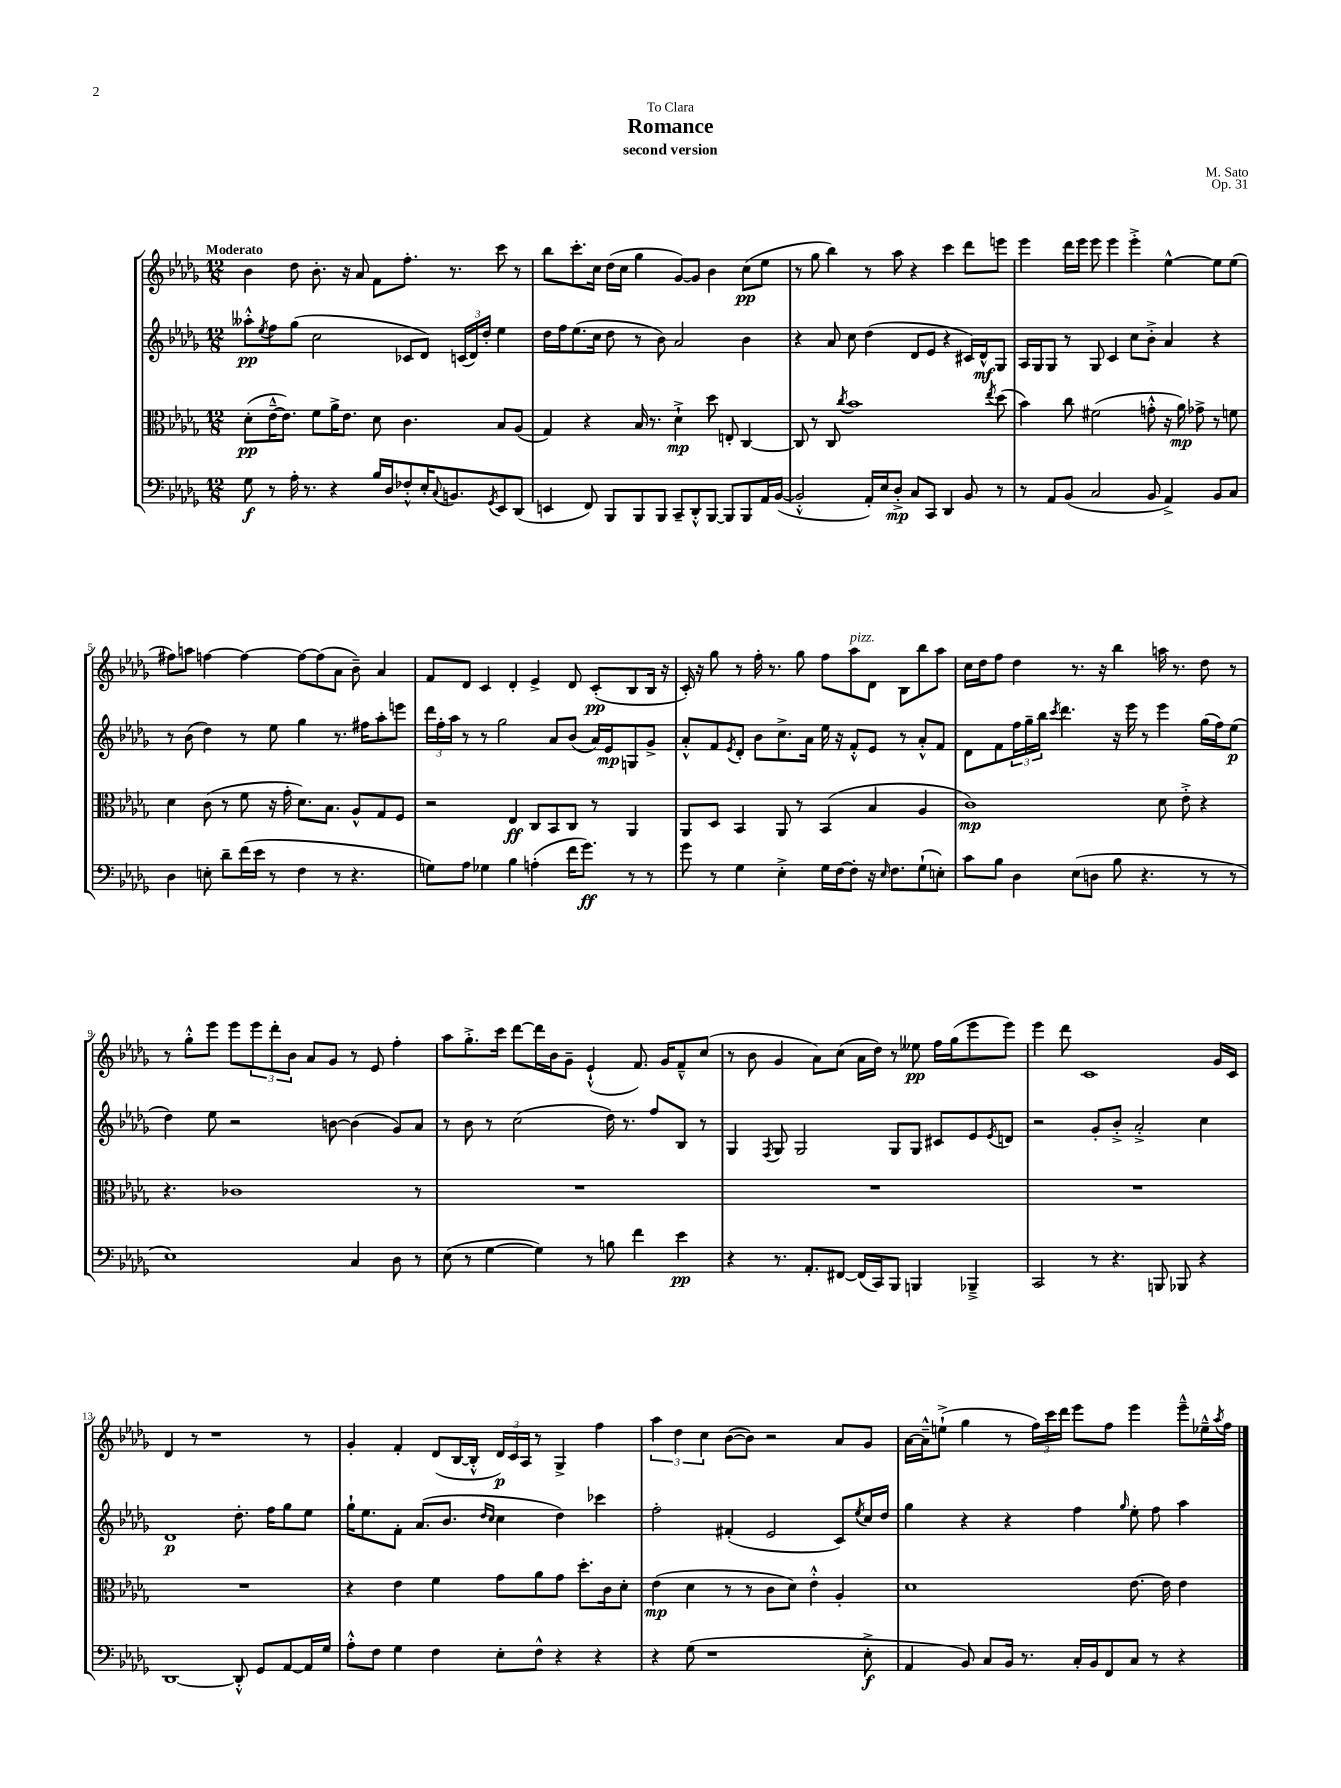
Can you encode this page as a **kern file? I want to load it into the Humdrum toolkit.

**kern	**kern	**kern	**kern
*staff4	*staff3	*staff2	*staff1
*clefF4	*clefC3	*clefG2	*clefG2
*k[b-e-a-d-g-]	*k[b-e-a-d-g-]	*k[b-e-a-d-g-]	*k[b-e-a-d-g-]
*M12/8	*M12/8	*M12/8	*M12/8
8G-	(8d-'	8aa--'^^	4b-
.	.	8qee-	.
8r	[16e-~^^	8ff	.
.	8.e-])	.	.
16A-'	.	(8gg-	8dd-
8.r	.	.	.
.	8f	2cc	8.b-'
4r	16a-^	.	.
.	8.e-	.	16r
.	.	.	8a-
16B-	8d-	.	8f
16D-	.	.	.
8F-'^^	4.c	8c-	8.ff'
16E-'	.	8d-)	.
8qqC	.	.	.
8.BB	.	.	8.r
.	.	(24c	.
.	.	24d-)	.
.	.	24dd-'	.
8qGG-	.	.	.
8EE-	8B-	4ee-	8ccc
(8DD-	(8A-	.	8r
=	=	=	=
4EE	4G-)	16dd-	8bb-
.	.	16ff	.
.	.	(8.ee-	8.ccc'
8FF)	4r	.	.
.	.	16cc	16cc
8BBB-	.	8dd-	(16dd-
.	.	.	16cc
8BBB-	16B-	8r	4gg-
.	8.r	.	.
8BBB-	.	8b-)	.
8CC~	4d-`^	2a-	[8g-)
8DD-'^^	.	.	8g-]
[8BBB-	8dd-	.	4b-
8BBB-]	8E'	.	.
8BBB-	[4C	4b-	(8cc
16AA-	.	.	8ee-
([16BB-	.	.	.
=	=	=	=
2BB-'^^]	8C]	4r	8r
.	8r	.	8gg-
.	8C	8a-	4bb-)
.	8qcc	.	.
.	1b-	8cc	.
16AA-')	.	(4dd-	8r
16E-	.	.	.
8D-'^	.	.	8aa-
8C	.	8d-	4r
8CC	.	8e-	.
4DD-	.	4r	4ccc
8BB-	.	16c#)	8ddd-
.	.	16d-^^	.
.	8qee-	.	.
8r	(8dd-	8G-	8eee
=	=	=	=
8r	4b-)	16A-	4eee-
.	.	16G-	.
8AA-	.	8G-	.
(8BB-	8cc	8r	16ddd-
.	.	.	16eee-
2C	(2f#	8G-	8eee-
.	.	4c	4eee-
.	.	8cc	4eee-'^
8BB-	8g'^^	8b-'^	.
4AA-^)	16r	4a-	[4ee-^^
.	16a-)	.	.
.	8g-^	.	.
8BB-	8r	4r	8ee-]
8C	8f	.	(8ee-
=	=	=	=
4D-	4d-	8r	8ff#)
.	.	(8b-	8aa
8E'	(8c	4dd-)	[4ff
8d-~	8r	.	.
(16f	8f	8r	4ff_
16e-	.	.	.
8r	16r	8ee-	.
.	16g-'	.	.
4F	8.d-)	4gg-	8ff_
.	.	.	(8ff]
.	8.B-	.	.
8r	.	8.r	8a-
4.r	8A-^^	.	8b-~)
.	.	16ff#	.
.	8G-	8aa-'	4a-
.	8F	8eee	.
=	=	=	=
8G)	2r	24ddd-	8f
.	.	24ff'	.
.	.	24aa-	.
8A-	.	8r	8d-
4G-	.	8r	4c
.	.	2gg-	.
4B-	4E-	.	4d-'
(4A'	8C	.	4e-^
.	8BB-	8a-	.
16f	8C	(8b-	8d-
8.g-)	.	.	.
.	8r	16a-)	(8c'
.	.	16e-	.
8r	4AA-	8G	8B-
8r	.	8g-^	16B-
.	.	.	16r
=	=	=	=
8g-	8AA-	8a-'^^	16c')
.	.	.	16r
8r	8D-	8f	8gg-
.	.	8qe-	.
4G-	4BB-	8d-'	8r
.	.	8b-	16ff'
.	.	.	8.r
4E-'^	8AA-	8.cc^	.
.	8r	.	8gg-
.	.	16a-	.
16G-	(4BB-	16ee-	8ff
[16F	.	16r	.
8F']	.	8f'^^	8aa-
16r	4B-	8e-	8d-
16qqE-	.	.	.
8.F	.	.	.
.	.	8r	8B-
(8G-`	4A-	8a-'^^	8bb-
8E')	.	8f	8aa-
=	=	=	=
8c	1c)	8d-	16cc
.	.	.	16dd-
8B-	.	8f	8ff
4D-	.	24ff	4dd-
.	.	24gg-~	.
.	.	24bb-	.
.	.	8qccc	.
.	.	4.ddd-	.
(8E-	.	.	8.r
8D	.	.	.
.	.	.	16r
8B-	.	16r	4bb-
.	.	16eee-	.
4.r	.	8r	.
.	8d-	4eee-	16aa
.	.	.	8.r
.	8e-'^	.	.
8r	4r	(16gg-	8dd-
.	.	16ff)	.
8r	.	(8ee-	8r
=	=	=	=
1E-)	4.r	4dd-)	8r
.	.	.	8gg-'^^
.	.	8ee-	8eee-
.	1c-	2r	8eee-
.	.	.	12eee-
.	.	.	12ddd-'
.	.	.	12b-
.	.	.	8a-
.	.	[8b	8g-
4C	.	(4b]	8r
.	.	.	8e-
8D-	.	8g-)	4ff'
8r	8r	8a-	.
=	=	=	=
(8E-	1.r	8r	8aa-
8r	.	8b-	8.gg-'^
[4G-	.	8r	.
.	.	.	16ccc
.	.	(2cc	[8ddd-
4G-])	.	.	16ddd-]
.	.	.	16b-
.	.	.	8g-~
8r	.	.	(4e-`^^
8B	.	16dd-)	.
.	.	8.r	.
4f	.	.	8.f)
.	.	8ff	.
.	.	.	16g-
4e-	.	8B-	8f~^^
.	.	8r	(8cc
=	=	=	=
4r	1.r	4G-	8r
.	.	.	8b-
.	.	8qF	.
8.r	.	8G-	4g-
.	.	2G-	.
8.AA-'	.	.	.
.	.	.	8a-)
[8FF#	.	.	(8cc
(16FF#]	.	.	16a-
16CC)	.	.	16dd-)
8BBB-	.	8G-	8r
4BBB	.	8G-	8ee--
.	.	8c#	16ff
.	.	.	(16gg-
4BBB-~^	.	8e-	8eee-
.	.	8qe-	.
.	.	8d	8eee-)
=	=	=	=
2CC	1.r	2r	4eee-
.	.	.	8ddd-
.	.	.	1c
8r	.	8g-'	.
4.r	.	8b-'^	.
.	.	2a-'^	.
8BBB	.	.	.
8BBB-	.	.	.
4r	.	4cc	.
.	.	.	16g-
.	.	.	16c
=	=	=	=
[1DD-	1.r	1d-	4d-
.	.	.	8r
.	.	.	1r
8DD-'^^]	.	8.dd-'	.
8GG-	.	.	.
.	.	16ff	.
[8AA-	.	8gg-	.
16AA-]	.	8ee-	8r
16G-	.	.	.
=	=	=	=
8A-'^^	4r	16gg-`	4g-'
.	.	8.ee-	.
8F	.	.	.
4G-	4e-	8f'	4f'
.	.	(8.a-	.
4F	4f	.	(8d-
.	.	8.b-	.
.	.	.	[16B-
.	.	.	16B-'^^]
.	.	16qqdd-	.
.	.	16qqcc	.
8E-'	8g-	4cc	24d-)
.	.	.	24c
.	.	.	24A-
8F^^	8a-	.	8r
4r	8g-	4dd-)	4G-^
.	8.dd-'	.	.
4r	.	4ccc-	4ff
.	16c	.	.
.	8d-'	.	.
=	=	=	=
4r	(4e-	2ff'	6aa-
.	.	.	6dd-
(8G-	4d-	.	.
.	.	.	6cc
1r	.	.	.
.	8r	(4f#'	([8b-
.	8r	.	8b-])
.	8c	2e-	2r
.	8d-)	.	.
.	4e-'^^	.	.
.	4A-'	8c)	8a-
.	.	8qee-	.
8E-'^	.	16cc	8g-
.	.	16dd-	.
=	=	=	=
4AA-	1d-	4gg-	[16a-
.	.	.	16a-~^^]
.	.	.	(8ee`^
8BB-)	.	4r	4gg-
8C	.	.	.
16BB-	.	4r	8r
8.r	.	.	.
.	.	.	24ff)
.	.	.	24ccc
.	.	.	24ddd-
16C'	.	4ff	8eee-
16BB-	.	.	.
8FF	.	.	8ff
.	.	16qqgg-	.
8C	[8.e-	8ee-'	4eee-
8r	.	8ff	.
.	16e-]	.	.
4r	4e-	4aa-	8eee-~^^
.	.	.	16ee-~^^
.	.	.	8qaa-
.	.	.	16ff
==	==	==	==
*-	*-	*-	*-
